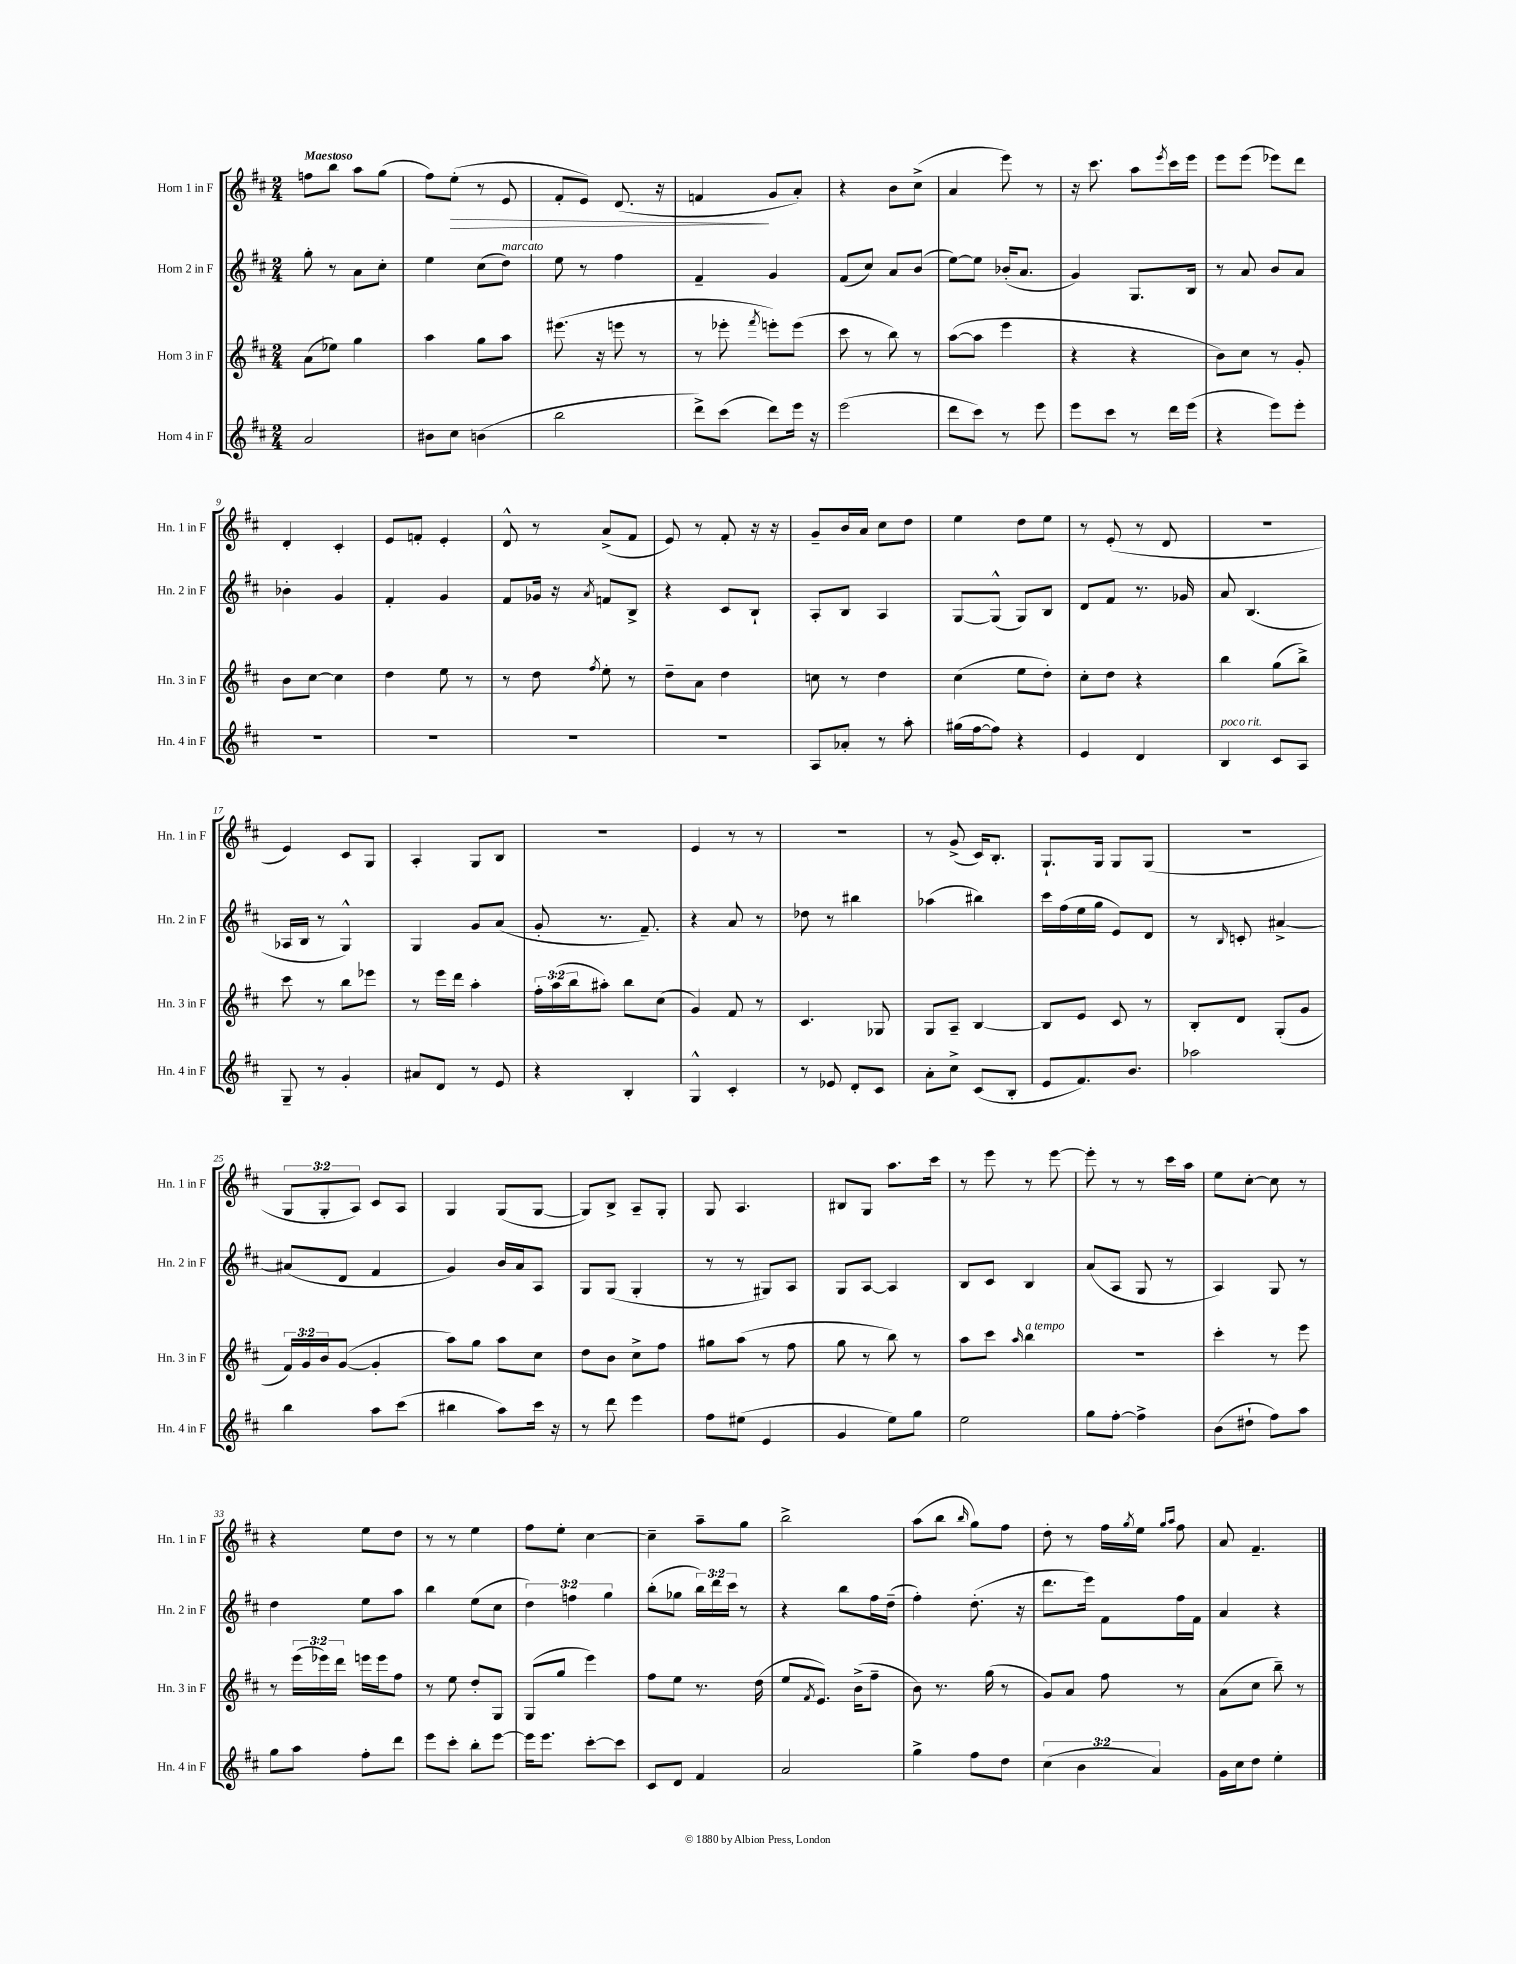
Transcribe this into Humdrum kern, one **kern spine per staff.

**kern	**kern	**kern	**kern
*staff4	*staff3	*staff2	*staff1
*clefG2	*clefG2	*clefG2	*clefG2
*k[f#c#]	*k[f#c#]	*k[f#c#]	*k[f#c#]
*M2/4	*M2/4	*M2/4	*M2/4
2a	(8a	8gg'	8ff
.	8ee-)	8r	8bb
.	4gg	8a	8aa
.	.	8cc#'	(8gg
=	=	=	=
8b#	4aa	4ee	8ff#)
8cc#	.	.	(8ee'
(4b	8gg	(8cc#	8r
.	8aa	8dd)	8e
=	=	=	=
2bb	(8.eee#	8ee	8f#'
.	.	8r	8e)
.	16r	.	.
.	8eee	4ff#	(8.d
.	8r	.	.
.	.	.	16r
=	=	=	=
8ddd^)	8r	4f#~	4f
(8ccc#	8eee-'	.	.
.	8qfff#	.	.
8ddd)	8eee')	4g	8g
16eee	(8eee	.	8a')
16r	.	.	.
=	=	=	=
(2eee	8ccc#	(8f#	4r
.	8r	8cc#)	.
.	8bb)	8a	8b
.	8r	(8b	(8cc#^
=	=	=	=
8ddd	([8aa	[8ee)	4a
8ccc#)	8aa]	8ee]	.
8r	4eee	(16b-'	8eee)
.	.	8.a	.
8eee	.	.	8r
=	=	=	=
8eee	4r	4g)	16r
.	.	.	8.ccc#
8ccc#	.	.	.
8r	4r	8.G	8aa
.	.	.	8qeee
16ddd	.	.	16ccc#
(16eee	.	16B	16eee
=	=	=	=
4r	8b)	8r	8eee
.	8cc#	8a	(8eee
8eee)	8r	8b	8eee-)
8eee'	8g'	8a	8ddd
=	=	=	=
2r	8b	4b-'	4d'
.	[8cc#	.	.
.	4cc#]	4g	4c#'
=	=	=	=
2r	4dd	4f#'	8e
.	.	.	8f'
.	8ee	4g	4e'
.	8r	.	.
=	=	=	=
2r	8r	8f#	8d^^
.	8dd	16g-	8r
.	.	16r	.
.	8qff#	8qa	.
.	8ee'	8f	(8a^
.	8r	8B^	8f#
=	=	=	=
2r	8dd~	4r	8e)
.	8a	.	8r
.	4dd	8c#	8f#'
.	.	8B`	16r
.	.	.	16r
=	=	=	=
8A	8cc	8A'	8g~
8a-'	8r	8B	16b
.	.	.	16a
8r	4dd	4A	8cc#
8aa'	.	.	8dd
=	=	=	=
(16gg#	(4cc#	[8G	4ee
[16ff#	.	.	.
8ff#])	.	(8G^^]	.
4r	8ee	8G)	8dd
.	8dd')	8B	8ee
=	=	=	=
4e	8cc#'	8d	8r
.	8dd	8f#	(8e'
4d	4r	8.r	8r
.	.	.	8d
.	.	16g-	.
=	=	=	=
4B	4bb	8a	2r
.	.	(4.B	.
8c#	(8gg	.	.
8A	8bb^)	.	.
=	=	=	=
8G~	8ccc#	16A-	4e)
.	.	16B	.
8r	8r	8r	.
4g'	8bb	4G^^)	8c#
.	8eee-	.	8G
=	=	=	=
8a#	8r	4G	4A'
8d	16eee	.	.
.	16ddd	.	.
8r	4aa'	8g	8G
8e	.	(8a	8B
=	=	=	=
4r	24ff#'	8g'	2r
.	(24aa	.	.
.	24bb	.	.
.	8aa#')	8.r	.
4B'	8bb	.	.
.	.	8.f#~)	.
.	(8cc#	.	.
=	=	=	=
4G^^	4g)	4r	4e
4c#'	8f#	8a	8r
.	8r	8r	8r
=	=	=	=
8r	4.c#	8dd-	2r
8e-	.	8r	.
8d'	.	4bb#	.
8c#	8G-	.	.
=	=	=	=
8a'	8G	(4aa-	8r
8cc#^	8A~	.	(8g^
(8c#	[4B	4bb#)	16c#)
.	.	.	8.B'
8B'	.	.	.
=	=	=	=
8e	8B]	16ccc#	8.G`
.	.	(16ff#	.
8.f#)	8e	16ee	.
.	.	16gg	16G
.	8c#	8e)	8G
8.b	.	.	.
.	8r	8d	(8G
=	=	=	=
2aa-	8B'	8r	2r
.	.	16qqB	.
.	8d	8c'	.
.	(8G'	[4a#^	.
.	8g	.	.
=	=	=	=
4bb	24f#)	(8a#]	12G
.	24g	.	.
.	24b	.	12G'
.	([8g	8d	.
.	.	.	12A)
8aa	4g']	4f#	8c#
(8ccc#	.	.	8A
=	=	=	=
4bb#	8aa)	4g)	4G
.	8gg	.	.
8aa)	8aa	16b	(8G
.	.	16a	.
16ccc#	8cc#	8A	[8G
16r	.	.	.
=	=	=	=
8r	8dd	8G	8G])
8ddd	8b	(8G	8B^
4eee	8cc#^	4G'	8A~
.	8ff#	.	8G'
=	=	=	=
8ff#	8gg#	8r	8G
(8ee#	(8aa	8r	4.A
4e	8r	8G#)	.
.	8ff#	8A	.
=	=	=	=
4g	8gg	8G	8B#
.	8r	[8A	8G
8ee)	8bb)	4A]	8.aa
8gg	8r	.	.
.	.	.	16ccc#
=	=	=	=
2ee	8aa	8B	8r
.	8ccc#	8c#	8eee
.	16qqaa	.	.
.	4bb	4B	8r
.	.	.	[8eee
=	=	=	=
8gg	2r	(8a	8eee']
[8ff#'	.	8A	8r
4ff#^]	.	8G	8r
.	.	8r	16ccc#
.	.	.	16aa
=	=	=	=
(8b	4ccc#'	4A)	8ee
8dd#`	.	.	[8cc#'
8ff#)	8r	8G	8cc#]
8aa	8eee	8r	8r
=	=	=	=
8gg	8r	4dd	4r
8aa	(24eee	.	.
.	24eee-)	.	.
.	24ddd	.	.
8ff#'	16eee	8ee	8ee
.	16eee	.	.
8ddd	8ff#	8aa	8dd
=	=	=	=
8eee	8r	4bb	8r
8ccc#'	8ee	.	8r
8bb'	8dd'	(8ee	4ee
[8eee	8G	8cc#	.
=	=	=	=
16eee]	(8G	6dd)	8ff#
8.eee	.	.	.
.	8gg	.	8ee'
.	.	6ff	.
[8ccc#'	4eee)	.	[4cc#
.	.	6gg	.
8ccc#]	.	.	.
=	=	=	=
8c#	8ff#	(8bb'	4cc#~]
8d	8ee	8gg-	.
4f#	8.r	24bb)	8aa~
.	.	24ddd	.
.	.	24ccc#	.
.	.	8r	8gg
.	(16dd	.	.
=	=	=	=
2a	8ee	4r	2bb^
.	8qf#	.	.
.	8.e)	.	.
.	.	8bb	.
.	(16b^	.	.
.	8ff#~	16ff#	.
.	.	(16dd~	.
=	=	=	=
4gg^	8b)	4ff#')	(8aa
.	8.r	.	8bb
.	.	.	16qqbb
8ff#	.	(8.dd'	8gg)
.	(16gg	.	.
8dd	8r	.	8ff#
.	.	16r	.
=	=	=	=
(6cc#	8g)	8.ddd	8dd'
.	8a	.	8r
6b	.	.	.
.	.	16eee)	.
.	8ff#	8f#	16ff#
.	.	.	8qgg
.	.	.	16ee
6a)	.	.	.
.	.	.	16qqgg
.	.	.	16qqaa
.	8r	16ff#	8ff#
.	.	16f#	.
=	=	=	=
16g	(8a	4a	8a
16cc#	.	.	.
8dd	8cc#	.	4.f#~
4ee'	8bb~)	4r	.
.	8r	.	.
==	==	==	==
*-	*-	*-	*-
